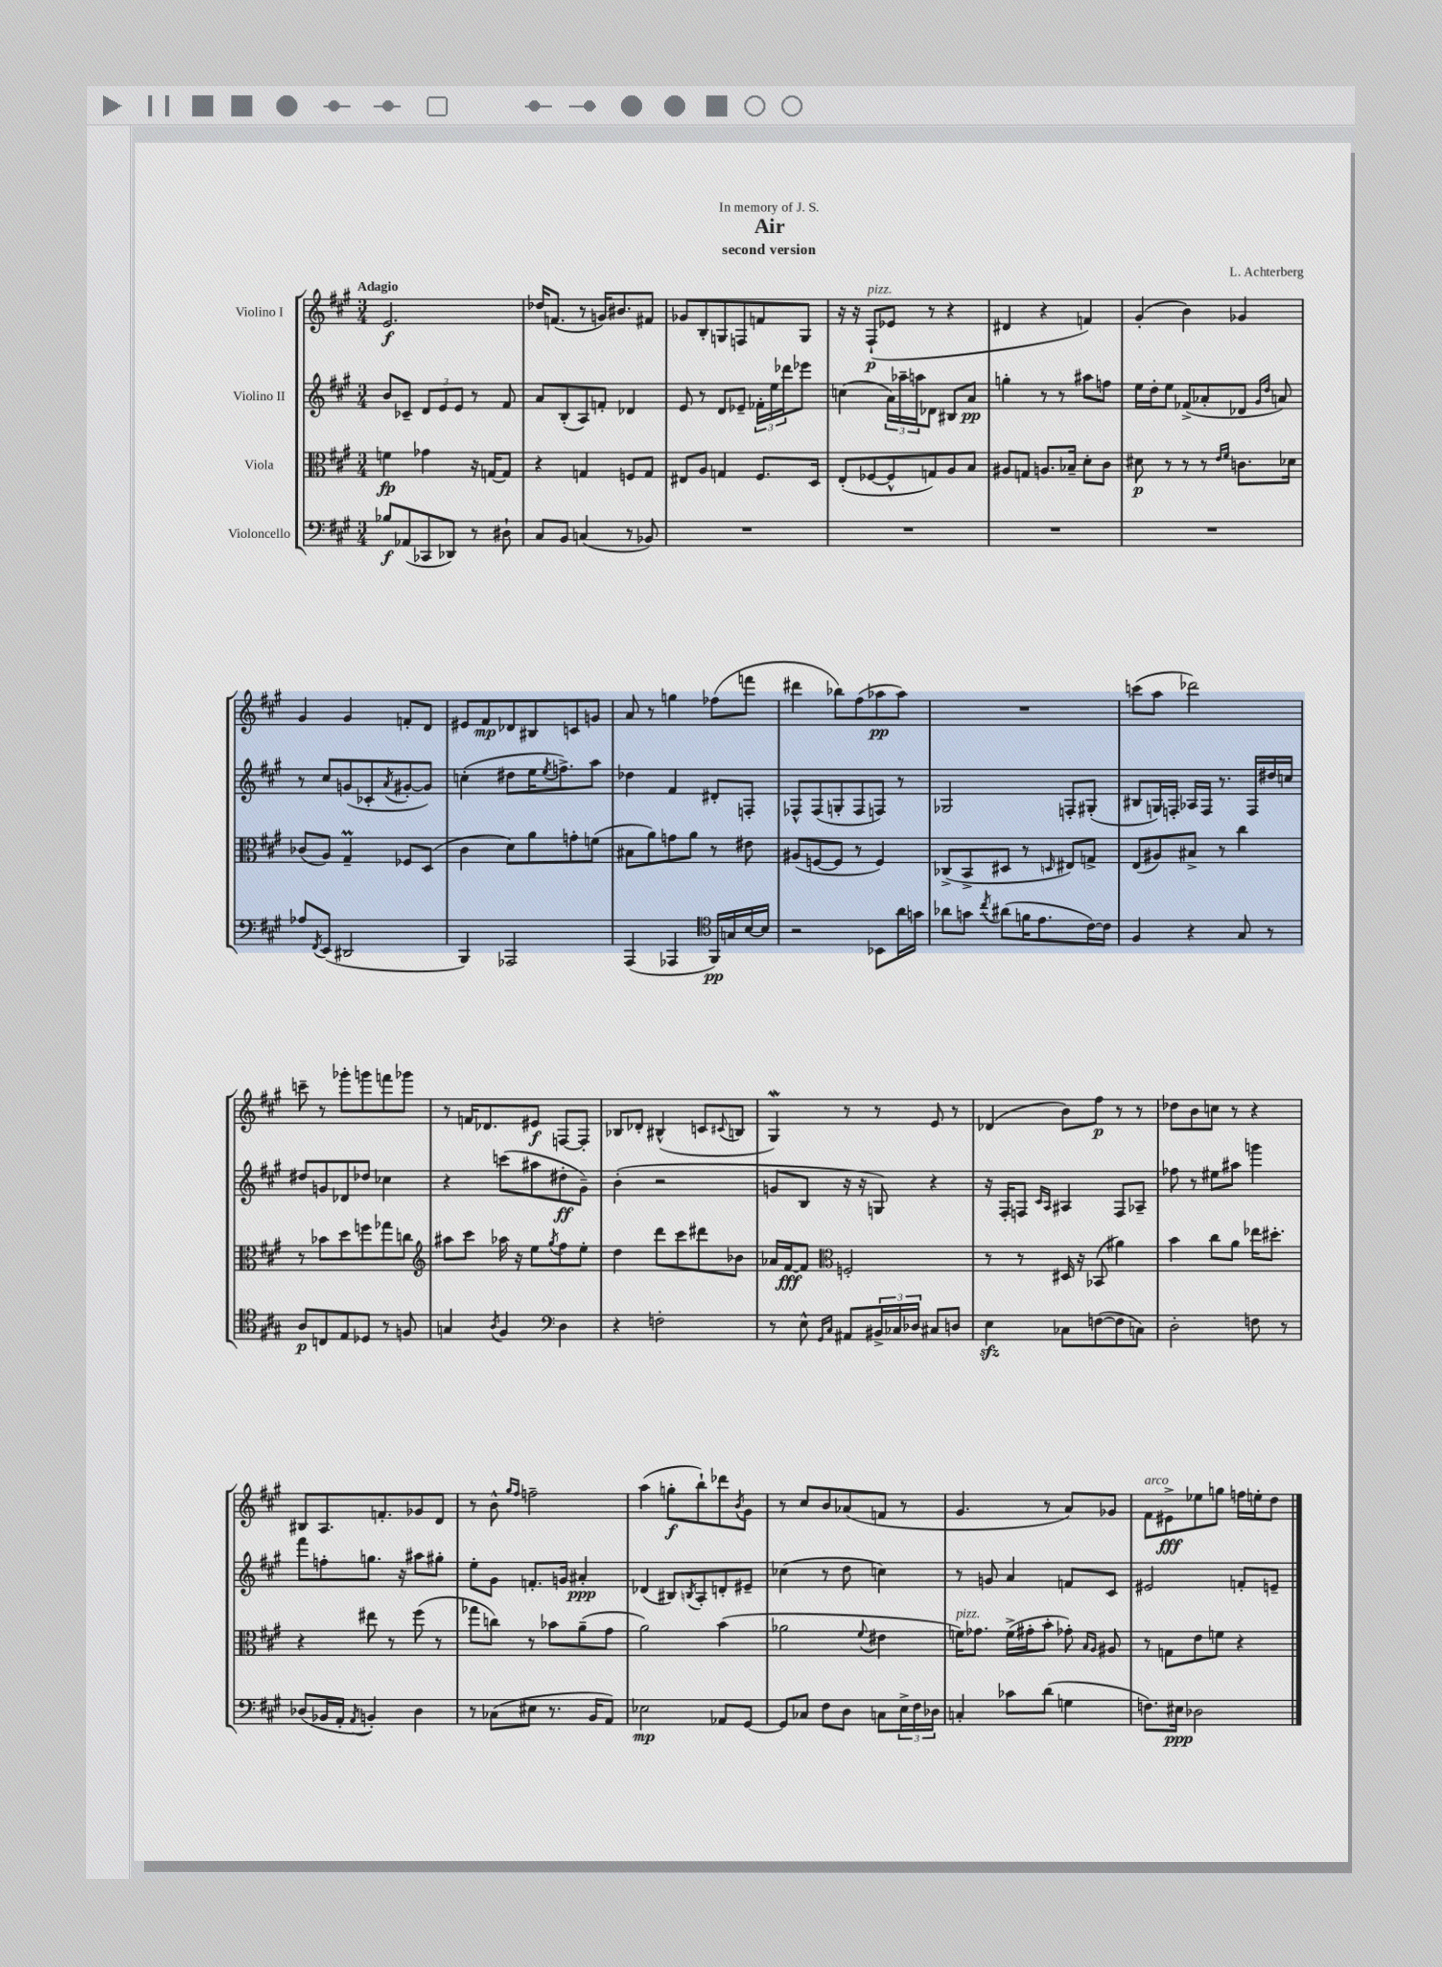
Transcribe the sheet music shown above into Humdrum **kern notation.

**kern	**dynam	**kern	**dynam	**kern	**dynam	**kern	**dynam
*part4	*part4	*part3	*part3	*part2	*part2	*part1	*part1
*staff4	*staff4	*staff3	*staff3	*staff2	*staff2	*staff1	*staff1
*I"Violoncello	*	*I"Viola	*	*I"Violino II	*	*I"Violino I	*
*clefF4	*	*clefC3	*	*clefG2	*	*clefG2	*
*k[f#c#g#]	*	*k[f#c#g#]	*	*k[f#c#g#]	*	*k[f#c#g#]	*
*M3/4	*	*M3/4	*	*M3/4	*	*M3/4	*
=1	=1	=1	=1	=1	=1	=1	=1
!	!	!	!	!	!	!LO:TX:a:B:t=Adagio	!
8B-X/L	f	4fn\	fp	8b/L	.	2.e/	f
(8AA-X/	.	.	.	8c-X~/J	.	.	.
8CC-X/	.	4g-X\	.	12d/L	.	.	.
.	.	.	.	12e/	.	.	.
8DD-X/J)	.	.	.	.	.	.	.
.	.	.	.	12e/J	.	.	.
8r	.	16r	.	8r	.	.	.
.	.	[16Gn/KL	.	.	.	.	.
8D#X`\	.	8G/J]	.	8f#/	.	.	.
=2	=2	=2	=2	=2	=2	=2	=2
8C#/L	.	4r	.	8a/L	.	16dd-X/KL	.
.	.	.	.	.	.	(8.fn/J	.
8BB/J	.	.	.	(8B'/	.	.	.
(4Cn/	.	4Gn/	.	8A/)	.	8r	.
.	.	.	.	8fn'/J	.	16gn/KL)	.
.	.	.	.	.	.	8.b#X/	.
8r	.	8Fn/L	.	4d-X/	.	.	.
8BB-X/)	.	8G/J	.	.	.	8f#X/J	.
=3	=3	=3	=3	=3	=3	=3	=3
2.r	.	8E#X/L	.	8e/	.	8g-X/L	.
.	.	8A/J	.	8r	.	8B'/	.
.	.	4Gn/	.	8d/L	.	8Gn/	.
.	.	.	.	8e-X~/J	.	8Fn/	.
.	.	8.F#/L	.	24f-X'\LL	.	8fn/	.
.	.	.	.	24ee\	.	.	.
.	.	.	.	24ddd-X\J	.	.	.
.	.	.	.	8eee-X\J	.	8G/J	.
.	.	16D/Jk	.	.	.	.	.
=4	=4	=4	=4	=4	=4	=4	=4
2.r	.	(8E'/L	.	(4ccn\	.	16r	.
.	.	.	.	.	.	16r	.
!	!	!	!	!	!	!LO:TX:a:i:t=pizz.	!
.	.	[8F-X/	.	.	.	(8F#`/L	p
.	.	8F-^^/]	.	24a\LL)	.	8e-X/J	.
.	.	.	.	24aa-X~\	.	.	.
.	.	.	.	24aan\J	.	.	.
.	.	8Gn/)	.	8d-X\J	.	8r	.
.	.	8A/	.	8B#X/L	.	4r	.
.	.	8B/J	.	8a/J	pp	.	.
=5	=5	=5	=5	=5	=5	=5	=5
2.r	.	8A#X/L	.	4ggn'\	.	4d#X/	.
.	.	8Gn/J	.	.	.	.	.
.	.	8.An/L	.	8r	.	4r	.
.	.	.	.	8r	.	.	.
.	.	16B-X~/Jk	.	.	.	.	.
.	.	8d'\L	.	8aa#X\L	.	4fn/)	.
.	.	8c#\J	.	8ffn\J	.	.	.
=6	=6	=6	=6	=6	=6	=6	=6
2.r	.	8d#X\	p	16ee\LL	.	(4g#'/	.
.	.	.	.	16dd'\J	.	.	.
.	.	8r	.	8ee\J	.	.	.
.	.	8r	.	(8f-X^/L	.	4b\)	.
.	.	8r	.	8a-X'/	.	.	.
.	.	16qqe/LL	.	.	.	.	.
.	.	16qqf#/JJ	.	.	.	.	.
.	.	8.cn\L	.	8d-X/J	.	4g-X/	.
.	.	.	.	16qqg#/LL	.	.	.
.	.	.	.	16qqdd/JJ	.	.	.
.	.	.	.	8an/)	.	.	.
.	.	16d-X\Jk	.	.	.	.	.
!!LO:LB:g=z
=7	=7	=7	=7	=7	=7	=7	=7
8A-X/L	.	(8c-X/L	.	8r	.	4g#/	.
8qFF#/	.	.	.	.	.	.	.
(8EE/J	.	8A/J)	.	8cc#/L	.	.	.
2DD#X/	.	4G#m~/	.	(8gn/	.	4g#/	.
.	.	.	.	8c-X'/	.	.	.
.	.	.	.	8qa/	.	.	.
.	.	8F-X/L	.	[8g#X'/	.	8fn'/L	.
.	.	(8D/J	.	8g#/J])	.	8d/J	.
=8	=8	=8	=8	=8	=8	=8	=8
4BBB/)	.	4c#\	.	(4ccn'\	.	8e#X/L	.
.	.	.	.	.	.	8f#/	mp
2AAA-X/	.	8d\L)	.	8dd#X\L	.	8d-X/	.
.	.	8a\	.	16ee\K	.	8B#X/	.
.	.	.	.	8qee/	.	.	.
.	.	.	.	8.ffn^\)	.	.	.
.	.	8gn'\	.	.	.	8cn/	.
.	.	(8fn\J	.	8aa\J	.	8gn/J	.
=9	=9	=9	=9	=9	=9	=9	=9
(4AAA/	.	8B#X\L	.	4dd-X\	.	8a/	.
.	.	8a\)	.	.	.	8r	.
4AAA-X/	.	8gn\	.	4f#/	.	4ggn\	.
.	.	8a\J	.	.	.	.	.
*clefC4	*	*	*	*	*	*	*
16FF#/LL)	pp	8r	.	8d#X'/L	.	(8ff-X\L	.
16Gn/	.	.	.	.	.	.	.
[16B/	.	8e#X\	.	8Fn'/J	.	8fffn\J	.
16B/JJ]	.	.	.	.	.	.	.
=10	=10	=10	=10	=10	=10	=10	=10
2r	.	(8A#X/L	.	8F-X^^/L	.	4ddd#X\	.
.	.	[8Fn/	.	(8F-/	.	.	.
.	.	8F/J]	.	8Gn'/	.	8bb-X\L)	.
.	.	8r	.	8F-/	.	(8ff#\	.
8BB-X\L	.	4F/)	.	8Fn/J)	.	8aa-X\	pp
16a\L	.	.	.	8r	.	8aa-\J)	.
16gn\JJ	.	.	.	.	.	.	.
=11	=11	=11	=11	=11	=11	=11	=11
8a-X\L	.	(8C-X^/L	.	2G-X/	.	2.r	.
8gn\J	.	8BB^/	.	.	.	.	.
8qcc#/	.	.	.	.	.	.	.
(8a#X\L	.	8D#X/J	.	.	.	.	.
16fn\K	.	8r	.	.	.	.	.
8.e\	.	.	.	.	.	.	.
.	.	16qqDn/	.	.	.	.	.
.	.	8E#X/L)	.	8Fn'/L	.	.	.
[16c#\L)	.	8Gn^/J	.	(8G#X'/J	.	.	.
16c#\JJ]	.	.	.	.	.	.	.
=12	=12	=12	=12	=12	=12	=12	=12
4F#/	.	(8E/L	.	8B#X/L	.	(8cccn\L	.
.	.	8A#X/)	.	16Gn/L)	.	8aa\J	.
.	.	.	.	16Fn'/JJ	.	.	.
4r	.	8B#X^/J	.	16A-X/LL	.	2ddd-X\)	.
.	.	.	.	16F/JJ	.	.	.
.	.	8r	.	8.r	.	.	.
8G#/	.	4cc#\	.	.	.	.	.
.	.	.	.	16F/LL	.	.	.
8r	.	.	.	16dd#X/	.	.	.
.	.	.	.	16ccn/JJ	.	.	.
!!LO:LB:g=z
=13	=13	=13	=13	=13	=13	=13	=13
8A/L	p	8r	.	8dd#X/L	.	8cccn~\	.
8Cn/	.	8b-X\L	.	8gn/	.	8r	.
8E/	.	8dd\	.	8d-X/	.	8ggg-X'\L	.
8D-X/J	.	8ffn\	.	8dd-X/J	.	8gggn\	.
8r	.	8gg-X\	.	4cc-X\	.	8fffn\	.
8Fn/	.	8ccn\J	.	.	.	8ggg-X\J	.
=14	=14	=14	=14	=14	=14	=14	=14
*	*	*clefG2	*	*	*	*	*
4Gn/	.	8aa#X\L	.	4r	.	8r	.
.	.	8ccc#\J	.	.	.	16fn/KL	.
.	.	.	.	.	.	8.d-X/	.
8qA/	.	.	.	.	.	.	.
4F#/	.	16aa-X\	.	(8cccn\L	.	.	.
.	.	16r	.	.	.	.	.
.	.	8ee\L	.	8aa#X\	.	8e#X/J	f
*clefF4	*	*	*	*	*	*	*
.	.	8qgg#/	.	.	.	.	.
4D\	.	8ff#\	.	8dd#X'\	ff	[8Fn/L	.
.	.	8ee'\J	.	8g#~\J)	.	8F'/J]	.
=15	=15	=15	=15	=15	=15	=15	=15
4r	.	4dd\	.	(4b'\	.	8B-X/L	.
.	.	.	.	.	.	8d-X'/J	.
2Fn'\	.	8ddd\L	.	2r	.	(4B#X^^/	.
.	.	8ccc#\	.	.	.	.	.
.	.	8ddd#X\	.	.	.	8cn/L	.
.	.	.	.	.	.	8qqc#X/	.
.	.	8b-X\J	.	.	.	8Bn/J	.
=16	=16	=16	=16	=16	=16	=16	=16
8r	.	16a-X/LL	.	8gn/L	.	4G#W/)	.
.	.	[16f#/J	fff	.	.	.	.
8E^^\	.	8f#/J]	.	8B/J	.	.	.
16qqGG#/LL	.	.	.	.	.	.	.
16qqC#/JJ	.	.	.	.	.	.	.
*	*	*clefC3	*	*	*	*	*
8AA#X/L	.	2Fn'/	.	16r	.	8r	.
.	.	.	.	16r	.	.	.
24BB#X^/L	.	.	.	8Gn/)	.	8r	.
24C-X/	.	.	.	.	.	.	.
24D-X/JJ	.	.	.	.	.	.	.
8C#X/L	.	.	.	4r	.	8e/	.
8Dn/J	.	.	.	.	.	8r	.
=17	=17	=17	=17	=17	=17	=17	=17
4Ezz\	.	8r	.	16r	.	(4d-X/	.
.	.	.	.	16F#'/KL	.	.	.
.	.	8r	.	8Fn/J	.	.	.
.	.	.	.	16qqc#/LL	.	.	.
.	.	.	.	16qqA/JJ	.	.	.
8C-X\L	.	16D#X/	.	4A#X/	.	8b\L)	.
.	.	16r	.	.	.	.	.
([8Fn\	.	(8BB-X/	.	.	.	8ff#\J	p
8F\]	.	4a#X\)	.	8F/L	.	8r	.
8Cn\J)	.	.	.	8A-X~/J	.	8r	.
=18	=18	=18	=18	=18	=18	=18	=18
2D'\	.	4b\	.	8ff-X\	.	8dd-X\L	.
.	.	.	.	8r	.	8b\	.
.	.	8cc#\L	.	8ee#X\L	.	8ccn\J	.
.	.	8a\J	.	8aa#X\J	.	8r	.
8Fn\	.	16ee-X\KL	.	4gggn\	.	4r	.
.	.	8.dd#X'\J	.	.	.	.	.
8r	.	.	.	.	.	.	.
!!LO:LB:g=z
=19	=19	=19	=19	=19	=19	=19	=19
(8D-X/L	.	4r	.	8fff#\L	.	8B#X/L	.
16BB-X/L	.	.	.	8ffn'\	.	8.A/	.
16AA'/JJ	.	.	.	.	.	.	.
8qAA/	.	.	.	.	.	.	.
4BBn'/)	.	8ee#X\	.	8.ggn\J	.	.	.
.	.	.	.	.	.	8.fn'/	.
.	.	8r	.	.	.	.	.
.	.	.	.	16r	.	.	.
4D-\	.	(8ff#\	.	8aa#X\L	.	8g-X/	.
.	.	8r	.	8gg#X'\J	.	8d/J	.
=20	=20	=20	=20	=20	=20	=20	=20
8r	.	8gg-X\L	.	8ee'\L	.	8r	.
(8C-X\L	.	8ccn\J)	.	8g#\J	.	8b^^\	.
.	.	.	.	.	.	16qqgg#/LL	.
.	.	.	.	.	.	16qqff#/JJ	.
8E#X\J	.	8r	.	8.fn'/L	.	2ffn~\	.
8.r	.	8b-X\L	.	.	.	.	.
.	.	.	.	16gn/Jk	.	.	.
.	.	(8a~\	.	4a#X'/	ppp	.	.
16BB/KL	.	.	.	.	.	.	.
8AA/J)	.	8g#\J	.	.	.	.	.
=21	=21	=21	=21	=21	=21	=21	=21
2E-X\	mp	2a\)	.	(4d-X/	.	(4aa\	.
.	.	.	.	8B#X/L)	.	8ggn'\L	f
.	.	.	.	8qBn/	.	.	.
.	.	.	.	8A'/	.	8bb`\)	.
8AA-X/L	.	(4b\	.	8dn'/	.	8ddd-X\	.
.	.	.	.	.	.	8qb/	.
[8GG#/J	.	.	.	8e#X~/J	.	8g#\J	.
=22	=22	=22	=22	=22	=22	=22	=22
8GG#/L]	.	2a-X\	.	(4cc-X\	.	8r	.
8C-X/J	.	.	.	.	.	8cc#/L	.
8F#\L	.	.	.	8r	.	8b/	.
8D\J	.	.	.	8dd\	.	(8a-X/	.
.	.	8qqf#/	.	.	.	.	.
8Cn\L	.	4e#X\	.	4ccn\)	.	8fn/J	.
24E^\L	.	.	.	.	.	8r	.
24F#\	.	.	.	.	.	.	.
24D-X\JJ	.	.	.	.	.	.	.
=23	=23	=23	=23	=23	=23	=23	=23
!	!	!LO:TX:a:i:t=pizz.	!	!	!	!	!
4Cn'/	.	16fn\KL)	.	8r	.	4.g#/	.
.	.	8.g-X\J	.	.	.	.	.
.	.	.	.	8gn/	.	.	.
8c-X\L	.	(16f^\LL	.	4a/	.	.	.
.	.	16g#X'\J	.	.	.	.	.
(8d\J	.	8b'\J	.	.	.	8r	.
4Gn\	.	8g-X'\)	.	8fn/L	.	8a/L)	.
.	.	16qqB/LL	.	.	.	.	.
.	.	16qqA/JJ	.	.	.	.	.
.	.	8A#X/	.	8c#/J	.	8g-X/J	.
=24	=24	=24	=24	=24	=24	=24	=24
!	!	!	!	!	!	!LO:TX:a:i:t=arco	!
8.Fn\L)	.	8r	.	2e#X/	.	8f#\L	.
.	.	8Gn\L	.	.	.	8e#X^\	fff
16E#X\Jk	ppp	.	.	.	.	.	.
2D-X\	.	8e\	.	.	.	8ee-X\	.
.	.	8fn\J	.	.	.	8ggn\J	.
.	.	4r	.	8fn'/L	.	16ffn\LL	.
.	.	.	.	.	.	16een'\J	.
.	.	.	.	8en~/J	.	8dd\J	.
==	==	==	==	==	==	==	==
*-	*-	*-	*-	*-	*-	*-	*-
